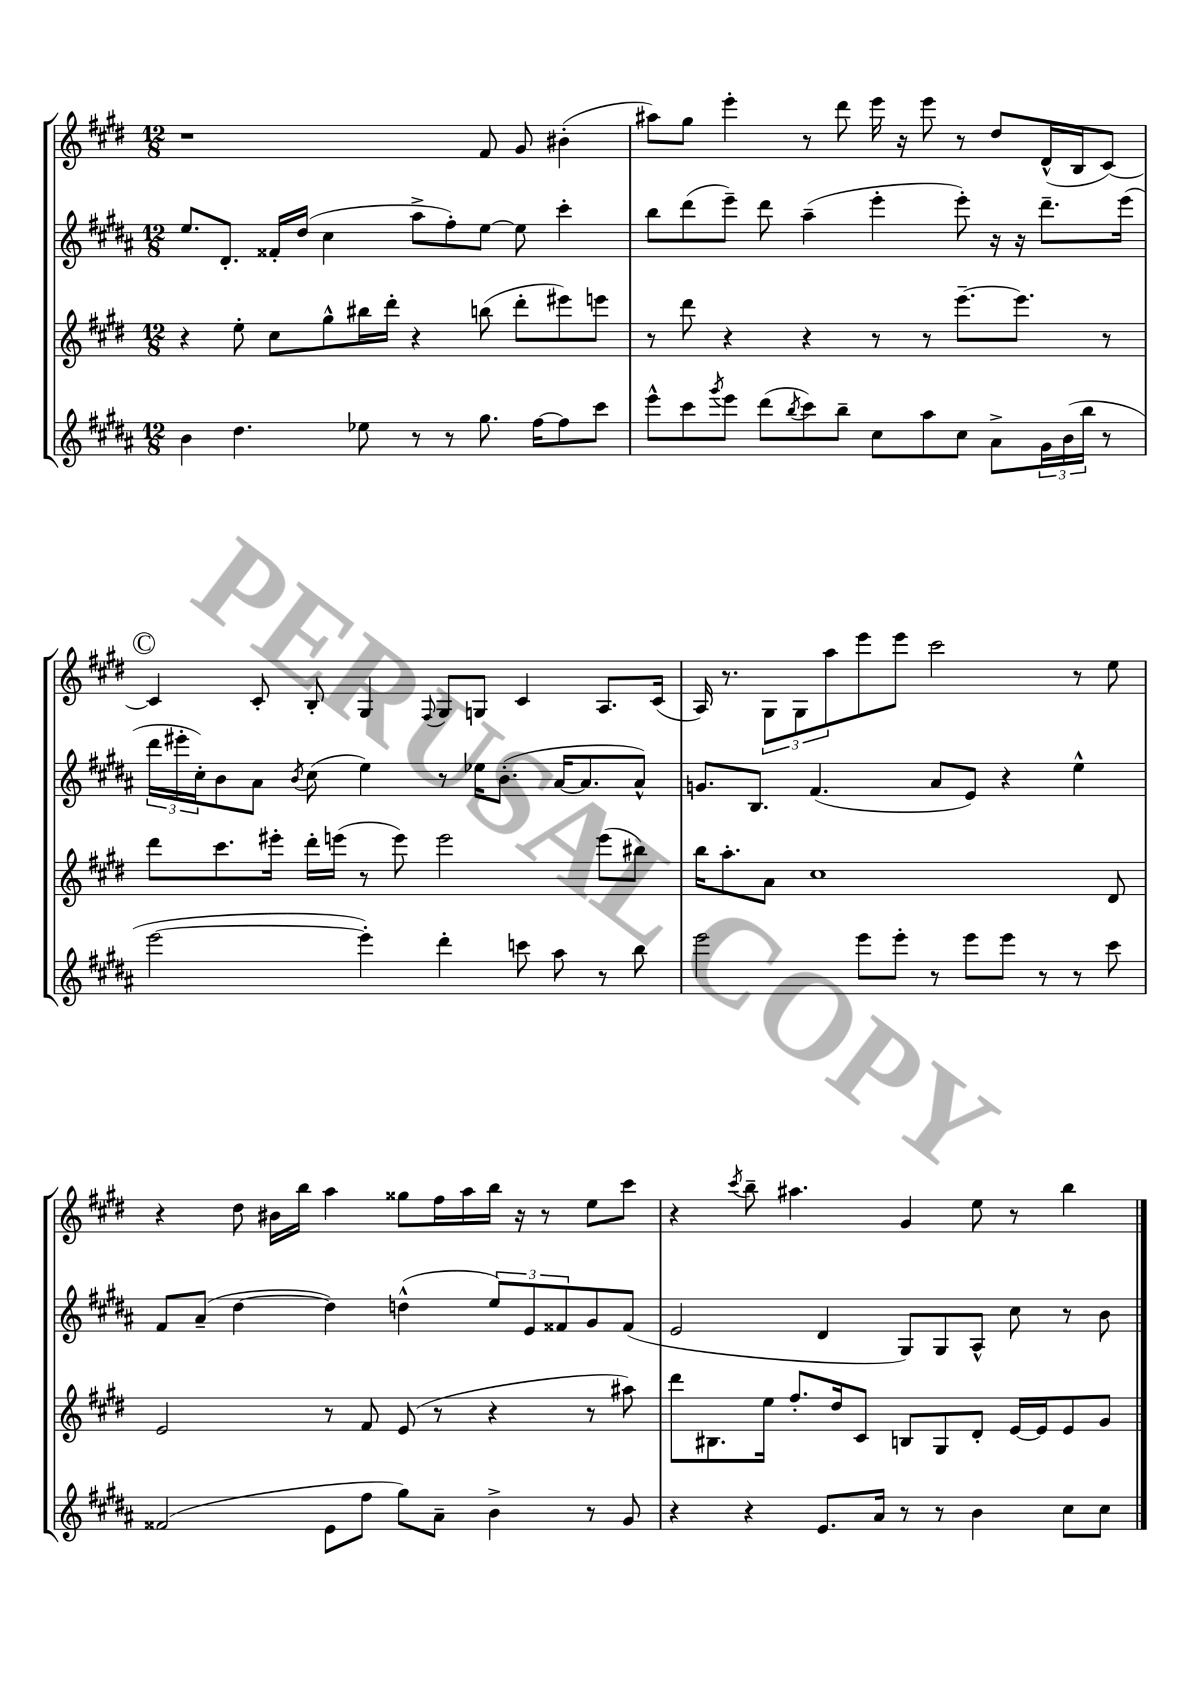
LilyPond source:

<<
\new StaffGroup <<
\new Staff = "s0" {
    \clef treble \key e \major \numericTimeSignature \time 12/8
    r1 fis'8 gis'8 bis'4-.( |
    ais''8) gis''8 e'''4-. r8 dis'''8 e'''16 r16 e'''8 r8 dis''8 dis'16-^( b16 cis'8~) |
    \mark \markup { \circle "C" } cis'4 cis'8-. b8-. gis4 \appoggiatura { fis8 } gis8 g8 cis'4 a8. cis'16( |
    a16) r8. \tuplet 3/2 { gis8 gis8 a''8 } e'''8 e'''8 cis'''2 r8 e''8 |
    r4 dis''8 bis'16 b''16 a''4 gisis''8 fis''16 a''16 b''16 r16 r8 e''8 cis'''8 |
    r4 \acciaccatura { cis'''8 } b''8-- ais''4. gis'4 e''8 r8 b''4 \bar "|." |
}
\new Staff = "s1" {
    \clef treble \key b \major \numericTimeSignature \time 12/8
    e''8. dis'8.-. fisis'16-. dis''16( cis''4 ais''8-> fis''8-.) e''8~ e''8 cis'''4-. |
    b''8 dis'''8( e'''8--) dis'''8 ais''4--( e'''4-. e'''8-.) r16 r16 dis'''8.-- e'''16( |
    \mark \markup { \circle "C" } \tuplet 3/2 { dis'''16 eis'''16-. cis''16-.) } b'8 ais'8 \acciaccatura { b'8 } cis''8( e''4) r8 ees''16 b'8.-.( ais'16~ ais'8. ais'8-^) |
    g'8. b8. fis'4.( ais'8 e'8) r4 e''4-^ |
    fis'8 ais'8--( dis''4~ dis''4) d''4-^( \tuplet 3/2 { e''8) e'8 fisis'8 } gis'8 fisis'8( |
    e'2 dis'4 gis8) gis8 ais8-^ cis''8 r8 b'8 \bar "|." |
}
\new Staff = "s2" {
    \clef treble \key e \major \numericTimeSignature \time 12/8
    r4 e''8-. cis''8 gis''8-^ bis''16 dis'''16-. r4 b''8( dis'''8-. eis'''8) e'''8 |
    r8 dis'''8 r4 r4 r8 r8 e'''8.~-- e'''8. r8 |
    \mark \markup { \circle "C" } dis'''8 cis'''8. eis'''16-. dis'''16-. e'''16( r8 e'''8) e'''2 e'''8( bis''8) |
    b''16 a''8.-. a'8 cis''1 dis'8 |
    e'2 r8 fis'8 e'8( r8 r4 r8 ais''8) |
    dis'''8 bis8. e''16 fis''8.-. dis''16 cis'8 b8 gis8 dis'8-. e'16~ e'16 e'8 gis'8 \bar "|." |
}
\new Staff = "s3" {
    \clef treble \key b \major \numericTimeSignature \time 12/8
    b'4 dis''4. ees''8 r8 r8 gis''8. fis''16~ fis''8 cis'''8 |
    e'''8-^ cis'''8 \acciaccatura { gis'''8 } e'''8 dis'''8( \acciaccatura { b''8 } cis'''8) b''8-- cis''8 ais''8 cis''8 ais'8-> \tuplet 3/2 { gis'16 b'16( b''16 } r8 |
    \mark \markup { \circle "C" } e'''2~ e'''4-.) dis'''4-. c'''8 ais''8 r8 b''8 |
    e'''2 e'''8 e'''8-. r8 e'''8 e'''8 r8 r8 cis'''8 |
    fisis'2( e'8 fis''8 gis''8) ais'8-- b'4-> r8 gis'8 |
    r4 r4 e'8. ais'16 r8 r8 b'4 cis''8 cis''8 \bar "|." |
}
>>
>>
\layout { \context { \Score \remove "Bar_number_engraver" } }
